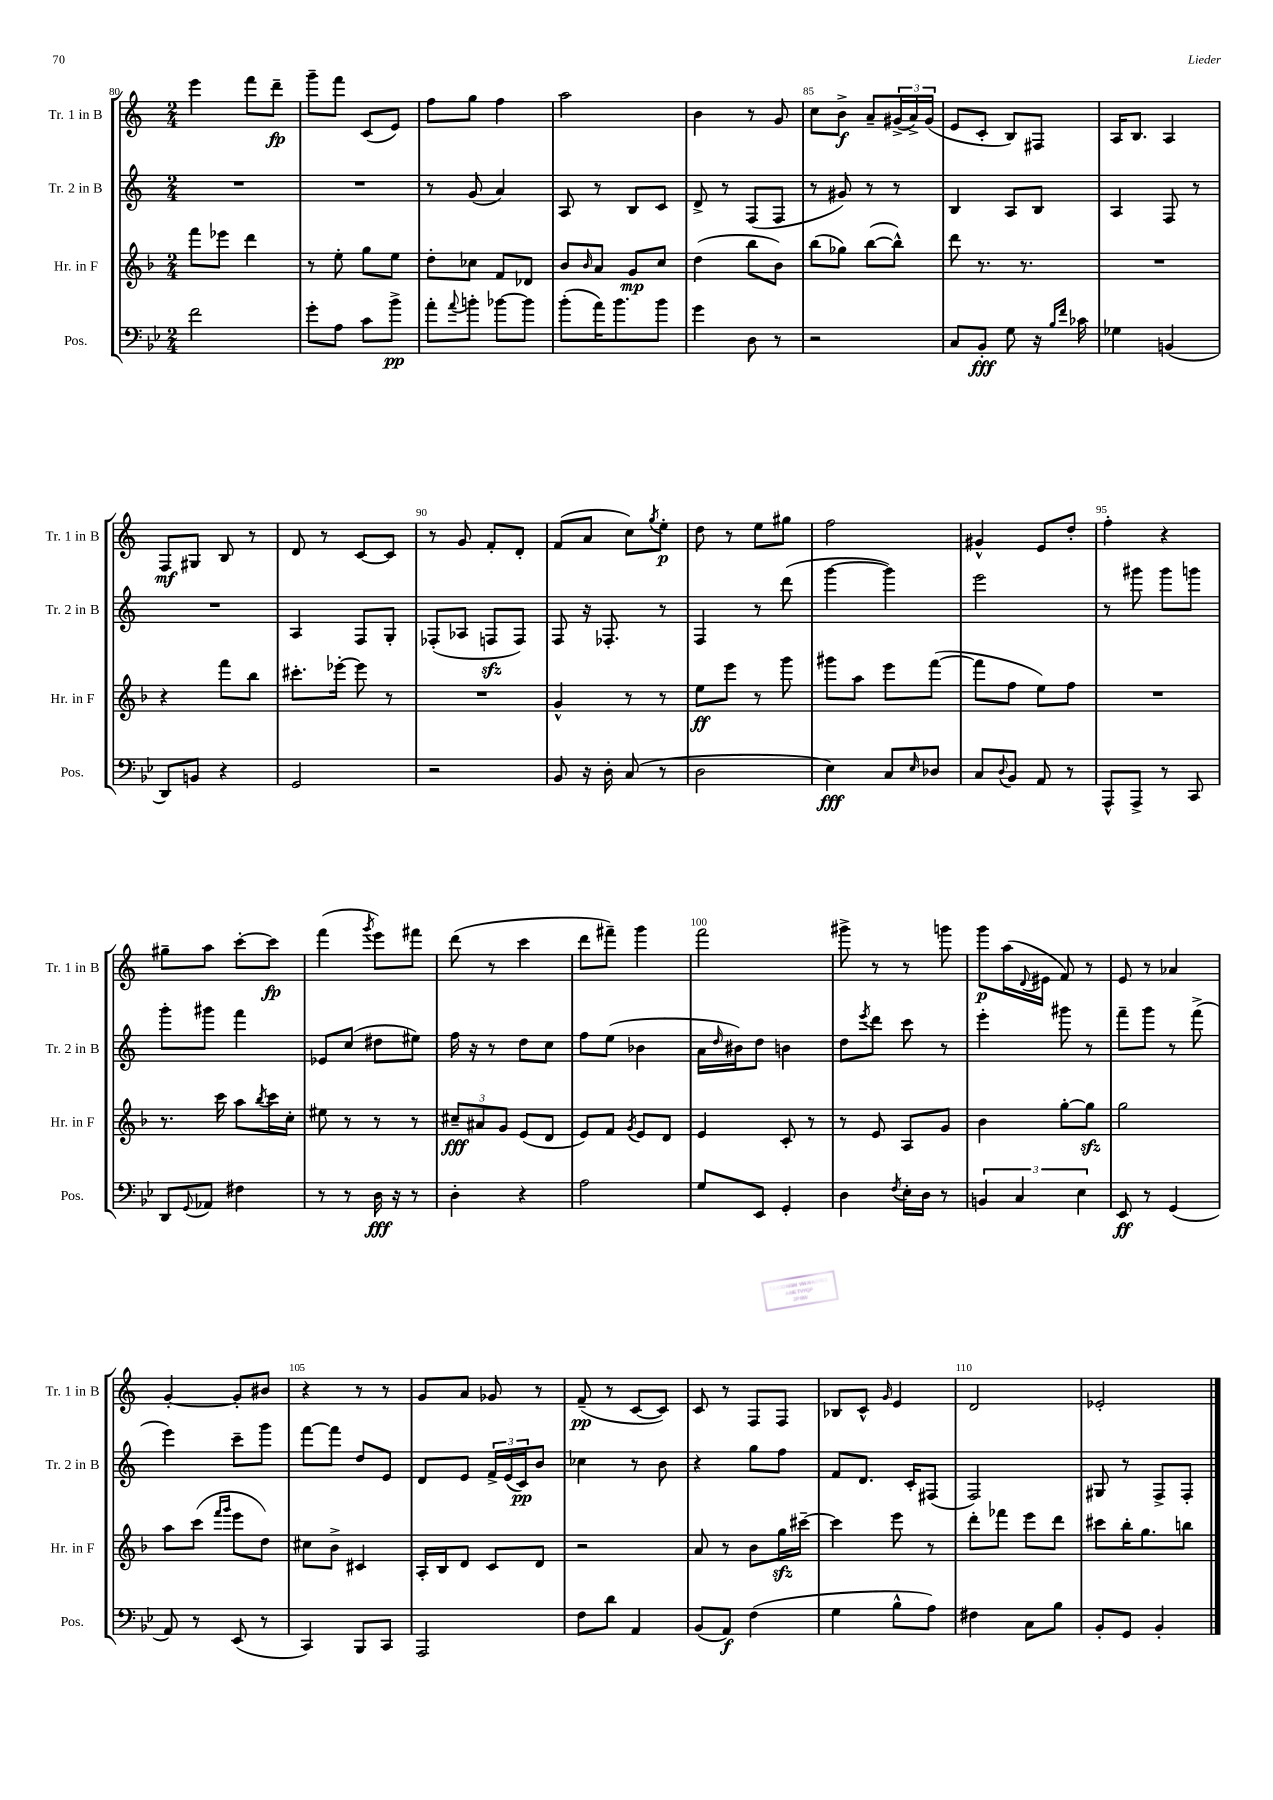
<<
\new StaffGroup <<
\new Staff = "s0" \with { instrumentName = "Tr. 1 in B" shortInstrumentName = "Tr. 1 in B" } {
    \clef treble \key c \major \numericTimeSignature \time 2/4
    e'''4 f'''8 d'''8--\fp |
    g'''8-- f'''8 c'8( e'8) |
    f''8 g''8 f''4 |
    a''2 |
    b'4 r8 g'8 |
    c''8 b'8->\f a'8-- \tuplet 3/2 { gis'16->( a'16->) gis'16( } |
    e'8 c'8-. b8) fis8 |
    a16 b8. a4 |
    f8\mf gis8 b8 r8 |
    d'8 r8 c'8~ c'8 |
    r8 g'8 f'8-. d'8-. |
    f'8( a'8 c''8) \acciaccatura { g''8 } e''8-.\p |
    d''8 r8 e''8 gis''8 |
    f''2 |
    gis'4-^ e'8 d''8-. |
    f''4-. r4 |
    gis''8-- a''8 c'''8~-. c'''8\fp |
    f'''4( \acciaccatura { g'''8 } e'''8) fis'''8 |
    d'''8( r8 c'''4 |
    d'''8 fis'''8--) g'''4 |
    f'''2 |
    gis'''8-> r8 r8 g'''8 |
    g'''8\p a''16( \appoggiatura { d'8 } eis'16 f'8) r8 |
    e'8 r8 aes'4 |
    g'4~-. g'8-. bis'8 |
    r4 r8 r8 |
    g'8 a'8 ges'8 r8 |
    f'8--\pp( r8 c'8~ c'8) |
    c'8 r8 f8 f8 |
    bes8 c'8-^ \grace { g'16 } e'4 |
    d'2 |
    ees'2-. \bar "|." |
}
\new Staff = "s1" \with { instrumentName = "Tr. 2 in B" shortInstrumentName = "Tr. 2 in B" } {
    \clef treble \key c \major \numericTimeSignature \time 2/4
    R2 |
    R2 |
    r8 g'8( a'4) |
    a8 r8 b8 c'8 |
    d'8-> r8 f8( f8 |
    r8 gis'8) r8 r8 |
    b4 a8 b8 |
    a4 f8 r8 |
    R2 |
    a4 f8 g8-. |
    fes8-.( aes8 f8\sfz f8) |
    f8 r16 fes8.-. r8 |
    f4 r8 d'''8( |
    g'''4~ g'''4) |
    e'''2 |
    r8 gis'''8 gis'''8 g'''8 |
    g'''8-. gis'''8 f'''4 |
    ees'8 c''8( dis''8 eis''8) |
    f''16 r16 r8 d''8 c''8 |
    f''8 e''8( bes'4 |
    a'16 \grace { d''16 } bis'16) d''8 b'4 |
    d''8 \acciaccatura { e'''8 } d'''8 c'''8 r8 |
    e'''4-. gis'''8 r8 |
    f'''8-- g'''8 r8 f'''8->( |
    e'''4) c'''8-- g'''8 |
    f'''8~ f'''8 d''8 e'8 |
    d'8 e'8 \tuplet 3/2 { f'16-> e'16( c'16\pp) } b'8 |
    ces''4 r8 b'8 |
    r4 g''8 f''8 |
    f'8 d'8. c'16-. fis8( |
    f2) |
    gis8 r8 f8-> f8-. \bar "|." |
}
\new Staff = "s2" \with { instrumentName = "Hr. in F" shortInstrumentName = "Hr. in F" } {
    \clef treble \key f \major \numericTimeSignature \time 2/4
    f'''8 ees'''8 d'''4 |
    r8 e''8-. g''8 e''8 |
    d''8-. ces''8 f'8 des'8 |
    bes'8 \grace { bes'16 } a'8 g'8\mp c''8 |
    d''4( bes''8 bes'8) |
    bes''8( ges''8) bes''8~( bes''8-^) |
    d'''8 r8. r8. |
    R2 |
    r4 f'''8 bes''8 |
    cis'''8.-. ees'''16~-. ees'''8 r8 |
    R2 |
    g'4-^ r8 r8 |
    e''8\ff e'''8 r8 g'''8 |
    gis'''8 a''8 e'''8 f'''8~( |
    f'''8 f''8 e''8) f''8 |
    R2 |
    r8. c'''16 a''8 \acciaccatura { bes''8 } c'''16 c''16-. |
    eis''8 r8 r8 r8 |
    \tuplet 3/2 { cis''8--\fff ais'8 g'8 } e'8( d'8 |
    e'8) f'8 \acciaccatura { g'8 } e'8 d'8 |
    e'4 c'8-. r8 |
    r8 e'8 a8 g'8 |
    bes'4 g''8~-. g''8\sfz |
    g''2 |
    a''8 c'''8( \grace { f'''16 g'''16 } e'''8 d''8) |
    cis''8 bes'8-> cis'4 |
    a16-. bes16 d'8 c'8 d'8 |
    r2 |
    a'8 r8 bes'8 g''16\sfz cis'''16~-- |
    cis'''4 e'''8 r8 |
    d'''8-. fes'''8 e'''8 d'''8 |
    cis'''8 bes''16-. g''8. b''8 \bar "|." |
}
\new Staff = "s3" \with { instrumentName = "Pos." shortInstrumentName = "Pos." } {
    \clef bass \key bes \major \numericTimeSignature \time 2/4
    f'2 |
    g'8-. a8 c'8 bes'8->\pp |
    a'8-. \appoggiatura { a'8 } b'8-. bes'8~ bes'8 |
    bes'8-.( a'16) bes'8. bes'8 |
    g'4 d8 r8 |
    r2 |
    c8 bes,8-.\fff g8 r16 \grace { bes16 f'16 } ces'16 |
    ges4 b,4( |
    d,8) b,8 r4 |
    g,2 |
    r2 |
    bes,8 r16 d16-. c8( r8 |
    d2 |
    ees4\fff) c8 \grace { ees16 } des8 |
    c8 \appoggiatura { d8 } bes,8 a,8 r8 |
    a,,8-^ a,,8-> r8 c,8 |
    d,8 \appoggiatura { g,8 } aes,8 fis4 |
    r8 r8 d16\fff r16 r8 |
    d4-. r4 |
    a2 |
    g8 ees,8 g,4-. |
    d4 \acciaccatura { f8 } ees16-. d16 r8 |
    \tuplet 3/2 { b,4 c4 ees4 } |
    ees,8\ff r8 g,4( |
    a,8) r8 ees,8( r8 |
    c,4) bes,,8 c,8 |
    a,,2 |
    f8 d'8 a,4 |
    bes,8( a,8\f) f4( |
    g4 bes8-^ a8) |
    fis4 c8 bes8 |
    bes,8-. g,8 bes,4-. \bar "|." |
}
>>
>>
\layout { \context { \Score currentBarNumber = #80 \override BarNumber.break-visibility = ##(#f #t #t) barNumberVisibility = #(every-nth-bar-number-visible 5) } }
